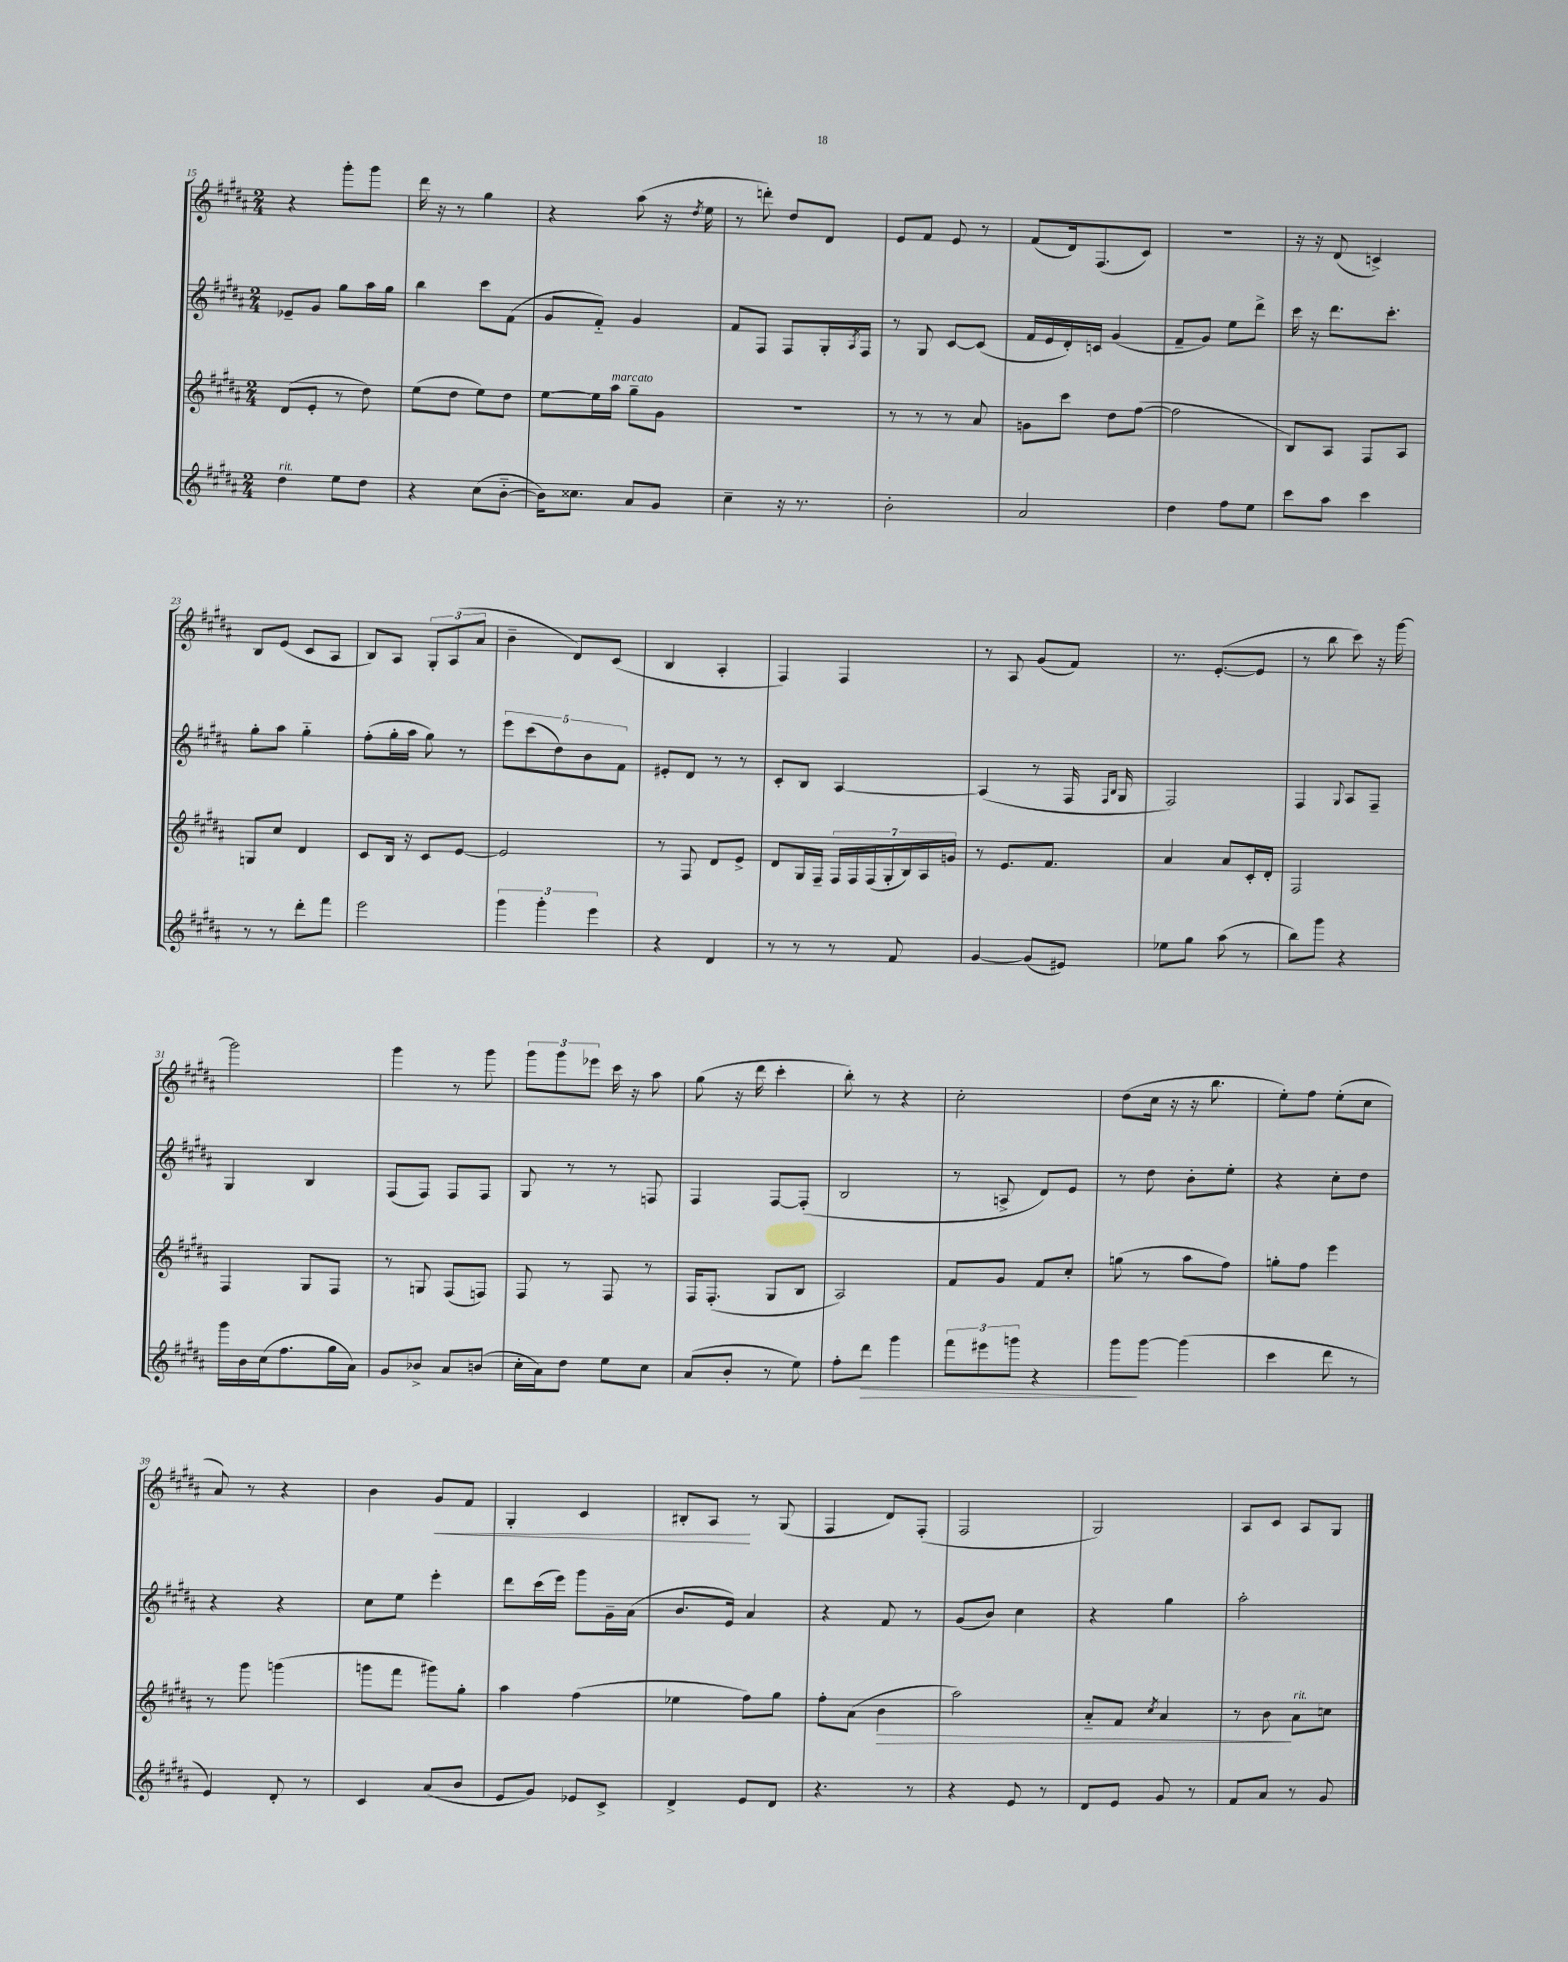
<<
\new StaffGroup <<
\new Staff = "s0" {
    \clef treble \key b \major \numericTimeSignature \time 2/4
    r4 gis'''8-. gis'''8 |
    dis'''16 r16 r8 gis''4 |
    r4 ais''8( r16 \acciaccatura { dis''8 } e''16 |
    r8 d'''8-.) dis''8 dis'8 |
    e'8 fis'8 e'8 r8 |
    fis'8( dis'16) fis8.( cis'8) |
    r2 |
    r16 r16 dis'8( c'4->) |
    b8 e'8( cis'8 ais8 |
    b8) ais8 \tuplet 3/2 { gis8-. ais8( ais'8 } |
    b'4-- dis'8) cis'8( |
    b4 ais4-. |
    fis4) fis4 |
    r8 ais8 gis'8( fis'8) |
    r8. e'8.~-.( e'8 |
    r8 b''8 cis'''8) r16 gis'''16~ |
    gis'''2 |
    gis'''4 r8 gis'''8 |
    \tuplet 3/2 { gis'''8 gis'''8 ees'''8 } cis'''16 r16 ais''8 |
    gis''8( r16 dis'''16 cis'''4-. |
    b''8-.) r8 r4 |
    cis''2-. |
    dis''8( cis''16 r16 r16 b''8. |
    e''8-.) fis''8 e''8-.( cis''8 |
    ais'8) r8 r4 |
    b'4 gis'8\< fis'8 |
    gis4-. cis'4 |
    bis8-. ais8\! r8 gis8( |
    fis4 dis'8) fis8-.( |
    fis2 |
    gis2) |
    ais8 cis'8 ais8 gis8 \bar "|." |
}
\new Staff = "s1" {
    \clef treble \key b \major \numericTimeSignature \time 2/4
    ees'8-- gis'8 gis''8 ais''16 gis''16 |
    b''4 cis'''8 fis'8( |
    gis'8 fis'8-_) gis'4 |
    fis'8 fis8 fis8 gis16-. \acciaccatura { ais8 } fis16 |
    r8 gis8 cis'8~ cis'8( |
    fis'16 e'16 dis'16-.) c'16 gis'4( |
    fis'8-- gis'8) e''8 dis'''8-> |
    cis'''16 r16 dis'''8. cis'''8.-. |
    gis''8-. ais''8 gis''4-_ |
    fis''8-.( gis''16-. ais''16 gis''8) r8 |
    \tuplet 5/4 { e'''8 cis'''8( dis''8) b'8 fis'8 } |
    eis'8-. dis'8 r8 r8 |
    cis'8-. b8 ais4~ |
    ais4( r8 fis16 \grace { fis16 b16 } gis16 |
    fis2) |
    fis4 \appoggiatura { gis8 } ais8 fis8-- |
    gis4 b4 |
    fis8( fis8) fis8 fis8 |
    gis8 r8 r8 f8 |
    fis4 fis8~ fis8-.( |
    b2 |
    r8 a8-> dis'8) e'8 |
    r8 dis''8 b'8-. e''8-. |
    r4 cis''8-. dis''8 |
    r4 r4 |
    cis''8 e''8 e'''4-. |
    dis'''8 cis'''16( e'''16) gis'''8 gis'16-- ais'16( |
    b'8. e'16) ais'4 |
    r4 fis'8 r8 |
    gis'8( b'8) cis''4 |
    r4 gis''4 |
    ais''2-. \bar "|." |
}
\new Staff = "s2" {
    \clef treble \key b \major \numericTimeSignature \time 2/4
    dis'8( e'8-. r8 dis''8) |
    e''8( dis''8 e''8) dis''8 |
    e''8~ e''16 ais''16^\markup { \italic "marcato" } gis''8-- gis'8 |
    r2 |
    r8 r8 r8 ais'8 |
    g'8 cis'''8 dis''8 fis''8~( |
    fis''2 |
    b8) ais8 fis8 ais8 |
    g8 cis''8 dis'4 |
    cis'8 b16 r16 cis'8 e'8~ |
    e'2 |
    r8 fis8 dis'8 e'8-> |
    dis'8 gis16 fis16-- \tuplet 7/4 { fis16 fis16 fis16( gis16-. b16) ais16 g'16 } |
    r8 e'8. fis'8. |
    ais'4 ais'8 cis'16-. dis'16-. |
    fis2 |
    fis4 gis8 fis8 |
    r8 g8 fis8( f8) |
    fis8 r8 fis8 r8 |
    fis16 fis8.-.( gis8 b8 |
    ais2) |
    fis'8 gis'8 fis'8 cis''8-. |
    g''8( r8 ais''8 fis''8) |
    g''8-. fis''8 e'''4 |
    r8 gis'''8 g'''4( |
    g'''8 fis'''8 gis'''8) gis''8-. |
    ais''4 fis''4( |
    ees''4 fis''8) gis''8 |
    fis''8-. ais'8( b'4\> |
    ais''2) |
    ais'8-_ fis'8 \acciaccatura { cis''8 } ais'4 |
    r8 b'8\! ais'8^\markup { \italic "rit." } c''8 \bar "|." |
}
\new Staff = "s3" {
    \clef treble \key b \major \numericTimeSignature \time 2/4
    dis''4^\markup { \italic "rit." } e''8 dis''8 |
    r4 cis''8( b'8~-_ |
    b'16) cisis''8. ais'8 gis'8 |
    cis''4-- r16 r8. |
    b'2-. |
    ais'2 |
    dis''4 fis''8 e''8 |
    cis'''8 ais''8 cis'''4 |
    r8 r8 dis'''8-. fis'''8 |
    e'''2 |
    \tuplet 3/2 { gis'''4 gis'''4-. e'''4 } |
    r4 dis'4 |
    r8 r8 r8 fis'8 |
    gis'4~ gis'8( eis'8) |
    ees''8 gis''8 ais''8( r8 |
    b''8) gis'''8 r4 |
    gis'''16 b'16 cis''16( fis''8. gis''16 ais'16) |
    gis'8 bes'8-> ais'8 b'8( |
    cis''16-. ais'16) dis''8 e''8 cis''8 |
    ais'8( b'8-. r8 e''8) |
    fis''8-. dis'''8\> gis'''4 |
    \tuplet 3/2 { fis'''8 eis'''8 g'''8 } r4 |
    gis'''8\! gis'''8~ gis'''4( |
    cis'''4 dis'''8 r8 |
    e'4) dis'8-. r8 |
    cis'4 ais'8( b'8 |
    e'8 gis'8) ees'8 cis'8-> |
    dis'4-> e'8 dis'8 |
    r4. r8 |
    r4 e'8 r8 |
    dis'8 e'8 gis'8 r8 |
    fis'8 ais'8 r8 gis'8 \bar "|." |
}
>>
>>
\layout { \context { \Score currentBarNumber = #15 } }
